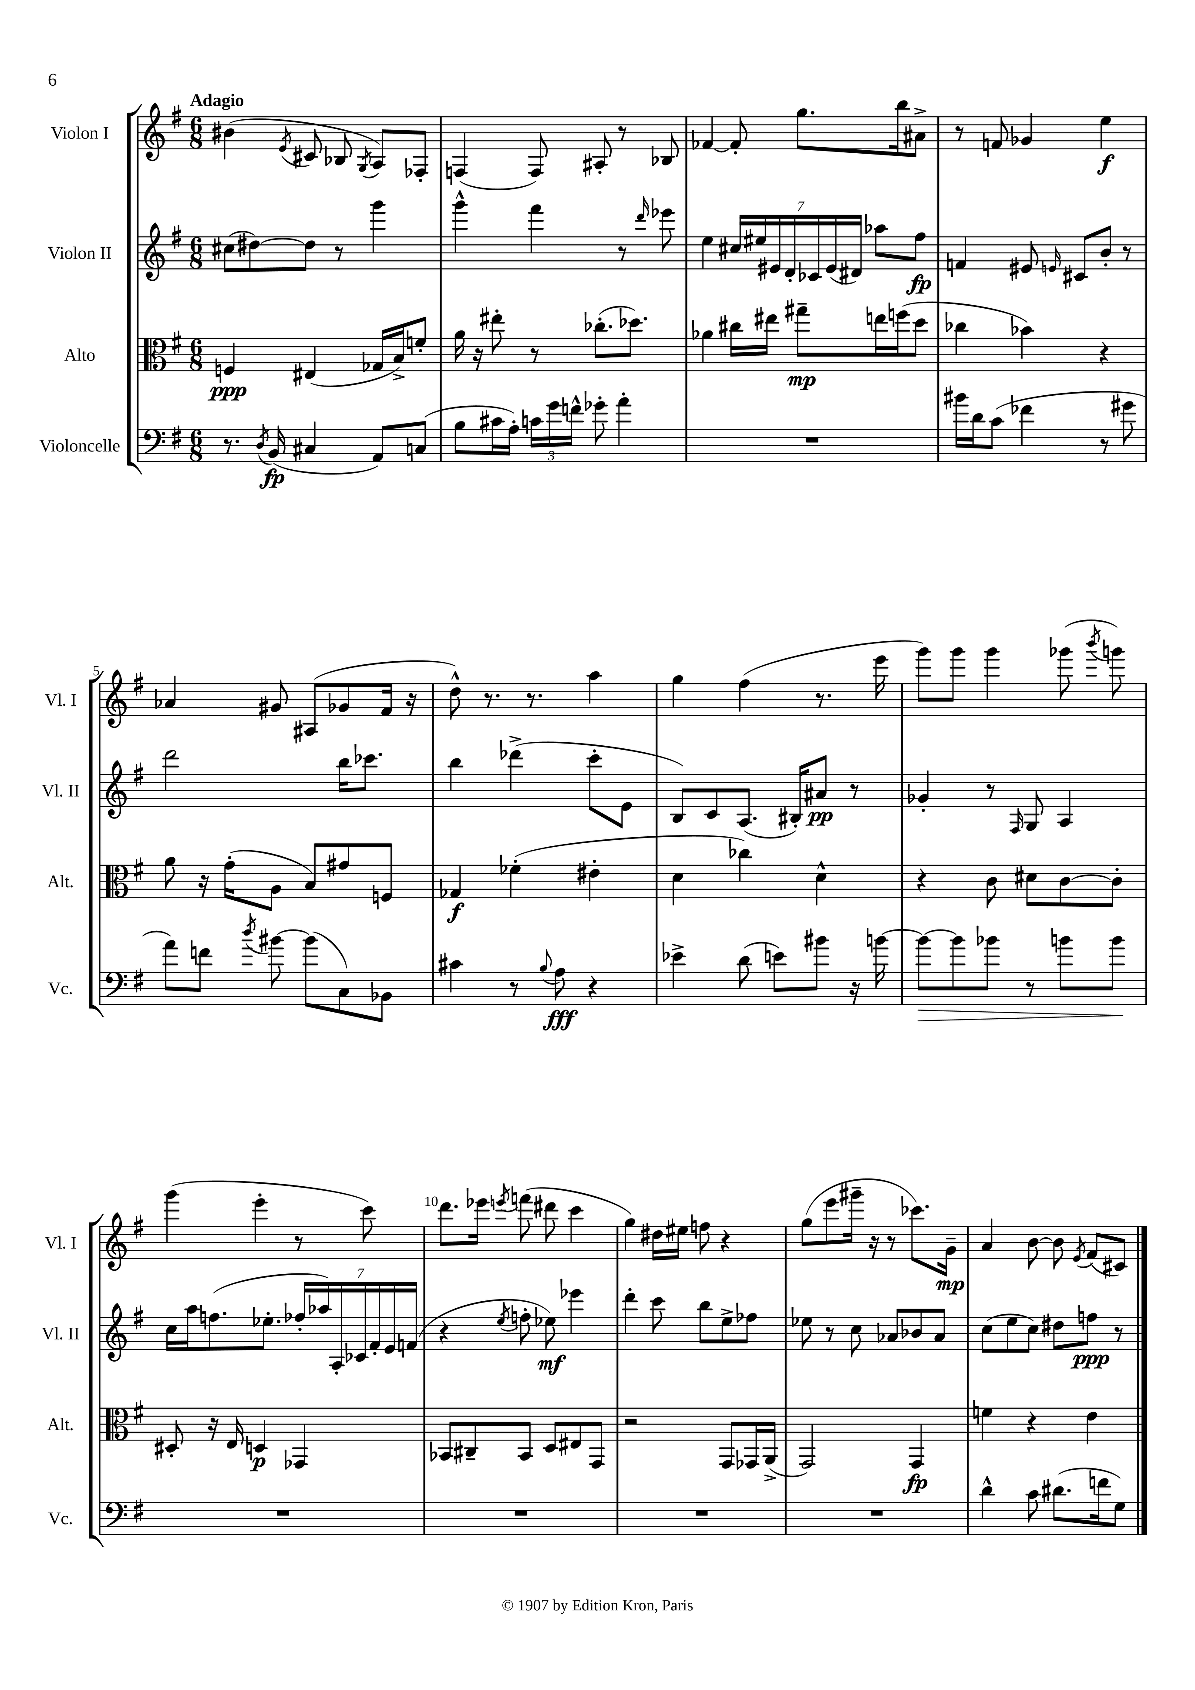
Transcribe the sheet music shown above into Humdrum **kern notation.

**kern	**kern	**kern	**kern
*staff4	*staff3	*staff2	*staff1
*clefF4	*clefC3	*clefG2	*clefG2
*k[f#]	*k[f#]	*k[f#]	*k[f#]
*M6/8	*M6/8	*M6/8	*M6/8
8.r	4F	(8cc#	(4b#
.	.	[8dd#)	.
8qD	.	.	.
(16BB	.	.	.
.	.	.	8qe
4C#	(4E#	8dd#]	8c#
.	.	8r	8B-
.	.	.	8qG
8AA)	16G-	4ggg	8A)
.	16B^)	.	.
(8C	8f'	.	8F-'
=	=	=	=
8B	16a	4ggg^^	(4F
.	16r	.	.
16c#	8ee#'	.	.
16A')	.	.	.
24c	8r	4fff#	8F)
24g	.	.	.
24f^^	.	.	.
8g-'	(8.cc-'	.	8A#'
4a'	.	8r	8r
.	8.dd-)	.	.
.	.	16qqddd	.
.	.	8eee-	8B-
=	=	=	=
2.r	4a-	4ee	[4f-
.	16cc#	28cc#	8f-']
.	.	28ee#	.
.	16ee#	.	.
.	.	28e#	.
.	.	28d'	.
.	8gg#~	.	8.gg
.	.	28c-	.
.	.	(28e#	.
.	.	28d#)	.
.	16ee	8aa-	.
.	(16ff	.	16bb
.	8dd	8ff#	8a#^
=	=	=	=
16b#	4cc-	4f	8r
16d	.	.	.
(8c	.	.	8f
4f-	4b-)	8e#	4g-
.	.	16qqe	.
.	.	8c#	.
8r	4r	8b'	4ee
8g#	.	8r	.
=	=	=	=
8a)	8a	2ddd	4a-
8f	16r	.	.
.	(16g'	.	.
8qdd	.	.	.
[8b#	8A	.	8g#
(8b#]	8B)	.	(8A#
8C)	8g#	16bb	8g-
.	.	8.ccc-	.
8BB-	8F	.	16f#
.	.	.	16r
=	=	=	=
4c#	4G-	4bb	8dd^^)
.	.	.	8.r
8r	(4f-'	(4ddd-^	.
.	.	.	8.r
8qqB	.	.	.
8A	.	.	.
4r	4e#'	8ccc'	4aa
.	.	8e	.
=	=	=	=
4e-^	4d	8B)	4gg
.	.	8c	.
(8d	4cc-)	(8.A	(4ff#
8e)	.	.	.
.	.	16B#')	.
8b#	4d^^	8a#	8.r
16r	.	8r	.
[16b	.	.	16eee
=	=	=	=
8b_	4r	4g-'	8ggg)
8b]	.	.	8ggg
8b-	8c	8r	4ggg
.	.	16qqF#	.
8r	8d#	8G	.
8b	[8c	4A	(8ggg-
.	.	.	8qbbb
8b	8c']	.	8ggg)
=	=	=	=
2.r	8D#'	16cc	(4ggg
.	.	16aa	.
.	16r	(8.ff	.
.	16E	.	.
.	4D	.	4eee'
.	.	8.ee-'	.
.	4GG-	28ff-'	8r
.	.	28aa-)	.
.	.	28A'	.
.	.	28c-	.
.	.	.	8ccc)
.	.	28f#'	.
.	.	28e	.
.	.	(28f	.
=	=	=	=
2.r	8BB-	4r	8.ddd
.	8C#~	.	.
.	.	.	16eee-
.	.	8qee	8qeee
.	8BB-	8ff'	(8fff
.	8D	8ee-)	8ddd#
.	8E#	4eee-	4ccc
.	8GG	.	.
=	=	=	=
2.r	2r	4ddd'	4gg)
.	.	8ccc	16dd#
.	.	.	16ee#
.	.	8bb	8ff
.	8GG	8ee^	4r
.	16GG-	8ff-	.
.	(16AA^	.	.
=	=	=	=
2.r	2GG)	8ee-	(8gg
.	.	8r	8eee
.	.	8cc	16ggg#~
.	.	.	16r
.	.	8a-	8r
.	4GG	8b-	8.ccc-)
.	.	8a-	.
.	.	.	16g~
=	=	=	=
4d^^	4f	(8cc	4a
.	.	8ee	.
8c	4r	8cc)	[8b
(8.d#	.	8dd#	8b]
.	.	.	8qe
.	4e	8ff	(8f#
16f	.	.	.
8G)	.	8r	8c#)
==	==	==	==
*-	*-	*-	*-
